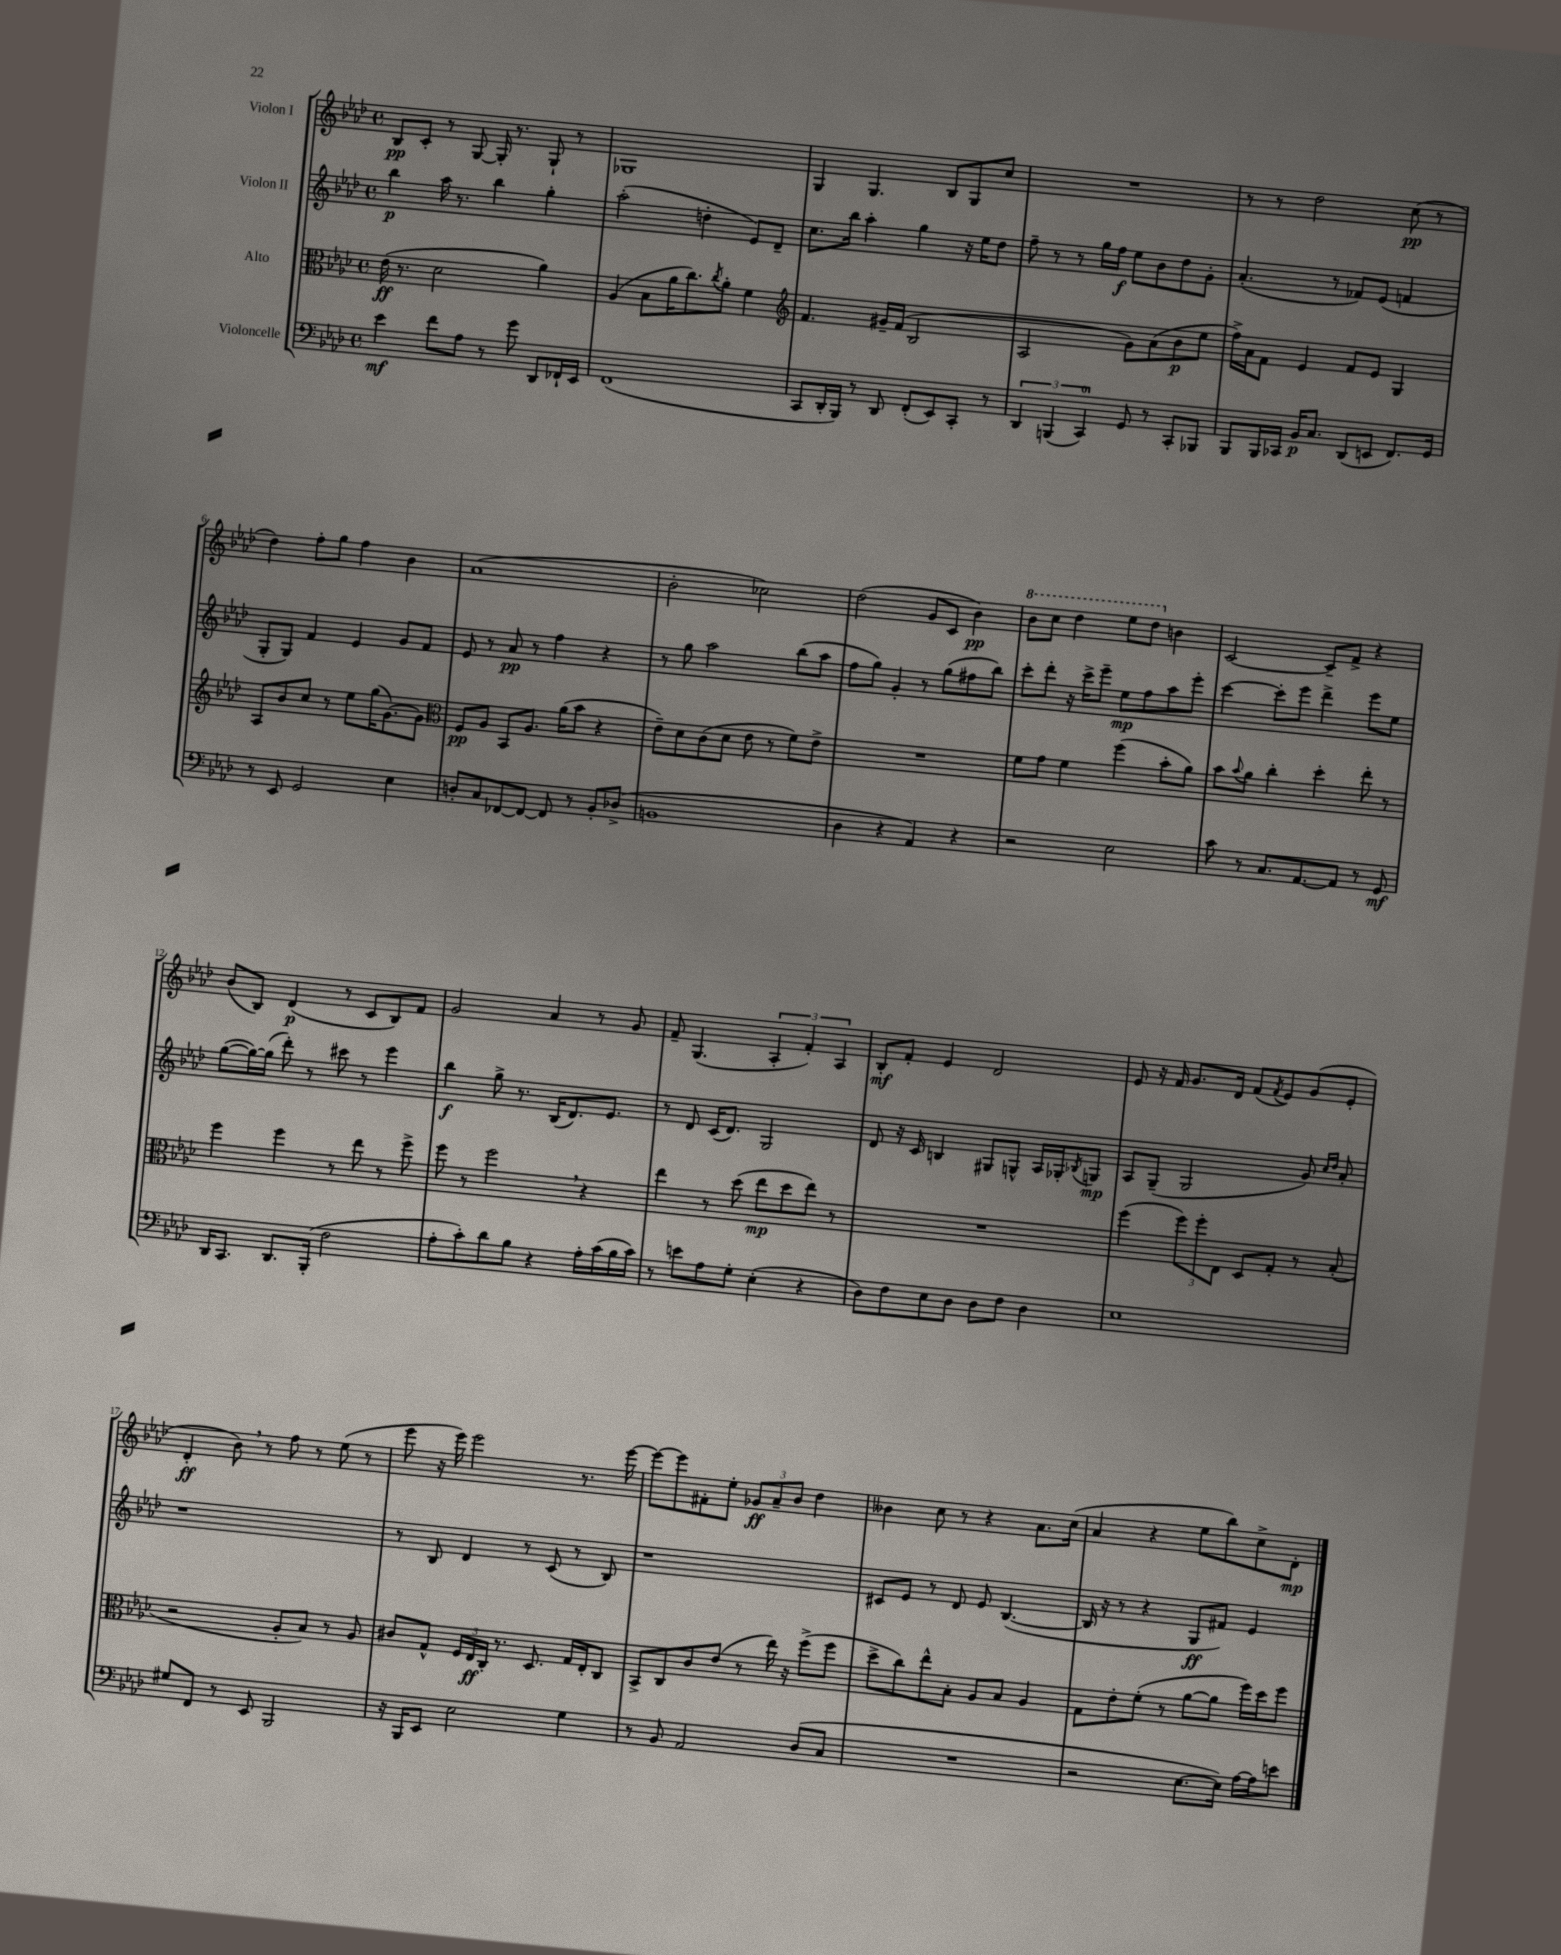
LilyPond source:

<<
\new StaffGroup <<
\new Staff = "s0" \with { instrumentName = "Violon I" } {
    \clef treble \key aes \major \defaultTimeSignature \time 4/4
    bes8\pp c'8-. r8 g8~ g16-. r8. g8-! r8 |
    ges1 |
    g4 g4. bes8 g8 c''8 |
    R1 |
    r8 r8 des''2 c''8\pp( r8 |
    des''4) f''8-. g''8 f''4 bes'4 |
    aes'1( |
    bes'2-. ces''2) |
    des''2( g'8 c'8 bes'4\pp) |
    \ottava #1 bes''8 c'''8 des'''4 ees'''8 des'''8 \ottava #0 b'4 |
    c'2~ c'8-- f'8-> r4 |
    bes'8( bes8) des'4\p( r8 c'8 bes8) f'8 |
    g'2 aes'4 r8 g'8 |
    f'8-- g4.( \tuplet 3/2 { aes4-. f'4-.) aes4 } |
    bes8-.\mf f'8-. ees'4 des'2 |
    ees'8 r16 f'16 g'8. des'16 f'8( \acciaccatura { f'8 } ees'8) g'8( ees'8-. |
    des'4-.\ff bes'8) \breathe r8 f''8 r8 ees''8( r8 |
    ees'''8 r16 ees'''16) ees'''2 r8. ees'''16~ |
    ees'''8~ ees'''8 fis'8-. ees''8-. \tuplet 3/2 { ges'8\ff aes'8-- bes'8 } des''4 |
    beses'4 c''8 r8 r4 aes'8. c''16( |
    aes'4 r4 ees''8 bes''8) c''8-> des'8-.\mp \bar "|." |
}
\new Staff = "s1" \with { instrumentName = "Violon II" } {
    \clef treble \key aes \major \defaultTimeSignature \time 4/4
    bes''4\p aes''16 r8. bes''4 g''4-. |
    aes''2-.( d''4-. ees'8) des'8-- |
    c''8. bes''16 aes''4-. g''4 r16 ees''16 des''8 |
    f''8-- r8 r8 g''16 f''16\f ees''8 bes'8 des''8 g'8-. |
    aes'4.-.( r8 fes'8) ees'8( f'4 |
    g8-. g8) f'4 ees'4 g'8 f'8 |
    ees'8 r8 aes'8\pp r8 f''4 r4 |
    r8 g''8 aes''2 bes''8( aes''8 |
    f''8 g''8) g'4-. r8 g''8( fis''8 bes''8) |
    c'''8-. des'''8-. r16 c'''16-> ees'''8-- ees''8\mp f''8 aes''8 ees'''8-. |
    c'''4~ c'''8-. ees'''8 des'''4-> ees'''8 ees''8 |
    g''8~( g''16~) g''16( des'''8-.) r8 cis'''8 r8 ees'''4 |
    bes''4\f g''8-> r8. bes16( des'8.) ees'8. |
    r8 des'8 c'16( des'8.) g2 |
    des'8 r16 c'16 b4 gis8 g8-^ aes16 ges16-. \acciaccatura { bes8 } g8\mp |
    aes8 g8--( g2 g'8) \grace { c''16 des''16 } aes'8-. |
    r1 |
    r8 bes8 des'4 r8 c'8( r8 bes8) |
    r1 |
    cis'8 ees'8 r8 des'8 ees'8 bes4.~( |
    bes16 r16 r8 r4 g8\ff fis'8) ees'4 \bar "|." |
}
\new Staff = "s2" \with { instrumentName = "Alto" } {
    \clef alto \key aes \major \defaultTimeSignature \time 4/4
    ees'16\ff( r8. des'2 aes'4) |
    aes4( bes8 aes'16 c''8.) \acciaccatura { c''8 } aes'8-. f'4 |
    \clef treble f'4. gis'16-- f'16( bes2 |
    aes2 g'8) aes'8( bes'8\p ees''8 |
    f''16->) aes'16 f'8 ees'4 f'8 ees'8 g4 |
    aes8 bes'8 c''8 r8 ees''8 g''16( g'8.~) g'8 |
    \clef alto f8\pp aes8 bes,8 aes8. aes'16( bes'8 r4 |
    ees'8--) des'8 c'8( des'8 ees'8 r8 f'8) ees'8-> |
    R1 |
    f'8 g'8 f'4 f''4( bes'8-. aes'8) |
    bes'8 \appoggiatura { bes'8 } aes'8 c''4-. des''4-. ees''8-. r8 |
    f''4 f''4 r8 ees''8 r8 f''8-> |
    f''8 r8 f''2 \breathe r4 |
    ees''4 r8 des''8( ees''8\mp des''8 ees''8) r8 |
    R1 |
    f''4( \tuplet 3/2 { f''8) f''8-. ees8 } des8 g8-. r8 bes8-.( |
    r2 aes8-. bes8) r8 aes8 |
    cis'8 g8-^ \tuplet 3/2 { f16 ees16\ff c16-. } r8. des8. g16 ees16-. c8 |
    bes,8-> c8 c'8 ees'8( r8 ees''16) r16 f''8->( f''8 |
    des''8-> c''8) ees''8-^ bes8-. aes8 bes8 aes4 |
    g8 ees'8-. f'8-.( r8 aes'8~ aes'8 f''16) des''16 f''8 \bar "|." |
}
\new Staff = "s3" \with { instrumentName = "Violoncelle" } {
    \clef bass \key aes \major \defaultTimeSignature \time 4/4
    ees'4\mf f'8 aes8 r8 g'8 des,8 fes,16-! ees,16 |
    f,1( |
    c,8 des,16-. bes,,16) r8 des,8 f,8-.( ees,8) c,8-. r8 |
    \tuplet 3/2 { des,4 b,,4( c,4-0) } g,8 r8 c,8-. bes,,8 |
    bes,,8 bes,,16 ces,16 bes,16\p c8. des,8( e,8 f,8.) g,16 |
    r8 ees,8 g,2 ees4 |
    d8-. c8 fes,8~ fes,8~ fes,8 r8 bes,8-. des8->( |
    b,1 |
    des4 r4 aes,4) r4 |
    r2 ees2 |
    c'8 r8 c8. aes,8.~ aes,8 r8 g,8\mf |
    des,16 c,8. des,8. bes,,16-.( f2 |
    aes8-. c'8-.) des'8 bes8 r4 aes16-. c'16( bes16 c'16) |
    r8 e'8 aes8 g8-. ees4-.( r4 |
    des8) f8 ees8 des8 des8 f8 des4 |
    ees1 |
    gis8 f,8 r8 ees,8 bes,,2 |
    r16 bes,,16 ees,8 ees2 g4 |
    r8 bes,8 aes,2 des8( c8 |
    R1 |
    r2 ees8.~ ees16) aes16~ aes16 e'8 \bar "|." |
}
>>
>>
